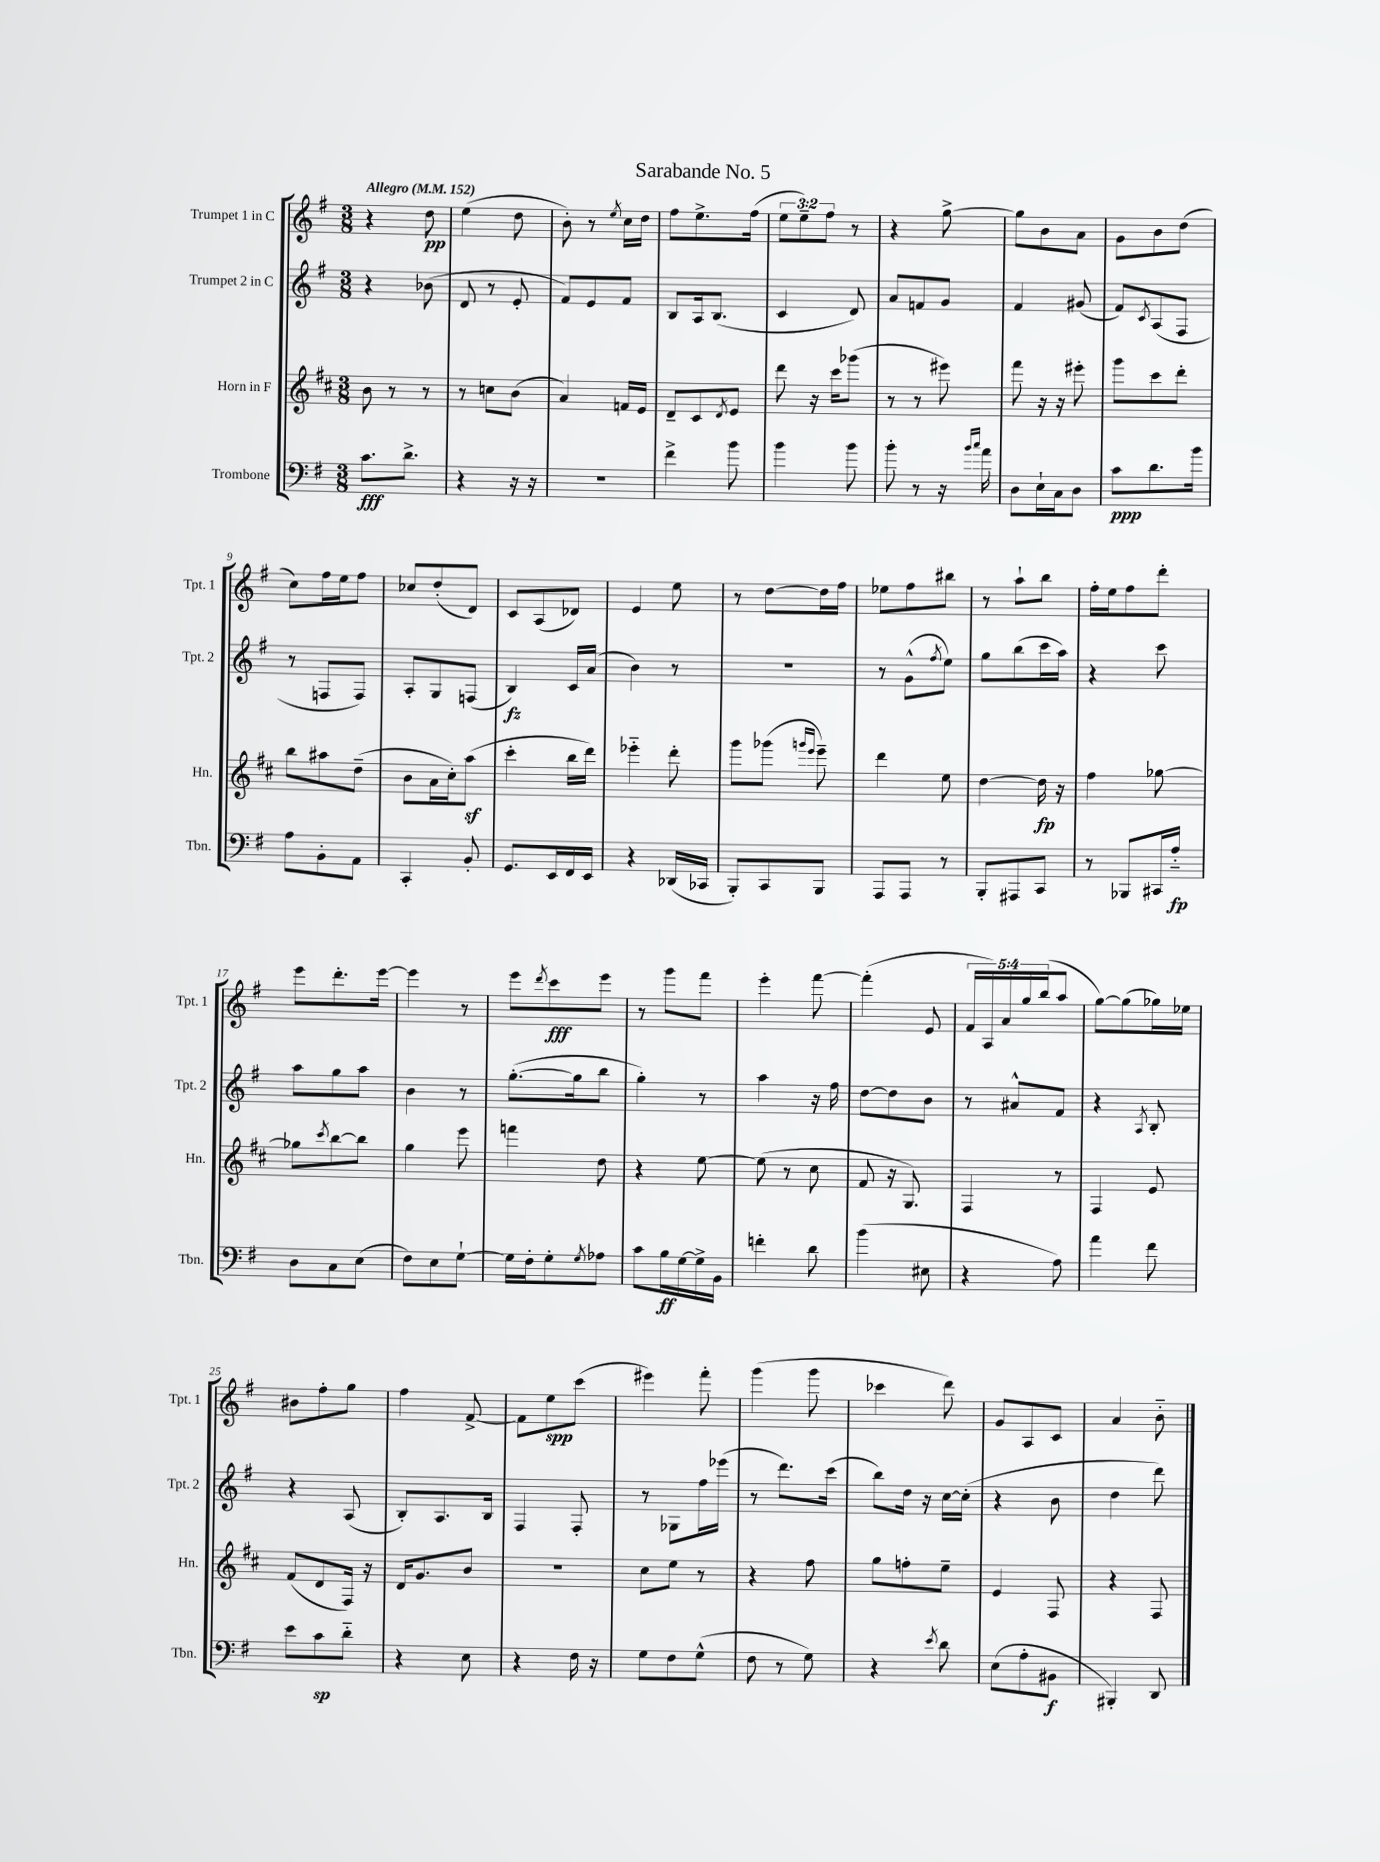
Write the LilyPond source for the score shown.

\header { title = "Sarabande No. 5" }
<<
\new StaffGroup <<
\new Staff = "s0" \with { instrumentName = "Trumpet 1 in C" shortInstrumentName = "Tpt. 1" } {
    \clef treble \key g \major \numericTimeSignature \time 3/8 \override Staff.TupletNumber.text = #tuplet-number::calc-fraction-text \tempo "Allegro" 4 = 152
    r4 d''8\pp |
    e''4( d''8 |
    b'8-.) r8 \acciaccatura { e''8 } c''16 d''16 |
    fis''8 e''8.-> fis''16( |
    \tuplet 3/2 { e''8 e''8--) fis''8 } r8 |
    r4 g''8~-> |
    g''8 b'8 a'8 |
    g'8 b'8 d''8( |
    c''8) fis''16 e''16 fis''8 |
    ces''8 d''8-.( d'8) |
    c'8 a8( des'8) |
    e'4 e''8 |
    r8 d''8~ d''16 fis''16 |
    ees''8 fis''8 bis''8 |
    r8 a''8-! b''8 |
    fis''16-. e''16 fis''8 d'''8-. |
    e'''8 d'''8.-. e'''16~ |
    e'''4 r8 |
    e'''8 \acciaccatura { d'''8 } c'''8\fff e'''8 |
    r8 g'''8 fis'''8 |
    e'''4-. fis'''8~ |
    fis'''4-.( e'8 |
    \tuplet 5/4 { fis'16 a16) a'16 g''16 b''16( } a''8 |
    g''8~) g''8( ges''16) ees''16 |
    bis'8 fis''8-. g''8 |
    fis''4 fis'8~-> |
    fis'8 e''8\spp c'''8( |
    eis'''4) fis'''8-. |
    g'''4( g'''8 |
    ces'''4 d'''8) |
    g'8 a8 c'8 |
    a'4 b'8-_ \bar "|." |
}
\new Staff = "s1" \with { instrumentName = "Trumpet 2 in C" shortInstrumentName = "Tpt. 2" } {
    \clef treble \key g \major \numericTimeSignature \time 3/8
    r4 bes'8( |
    d'8 r8 e'8-. |
    fis'8) e'8 fis'8 |
    b8 a16 b8.( |
    c'4 d'8) |
    a'8 f'8 g'8 |
    fis'4 gis'8( |
    fis'8) \acciaccatura { c'8 } a8( fis8 |
    r8 f8 f8) |
    a8-. g8 f8( |
    b4\fz) c'16 a'16( |
    b'4) r8 |
    R4. |
    r8 g'8-^( \acciaccatura { fis''8 } e''8) |
    g''8 b''8( c'''16 a''16) |
    r4 c'''8 |
    a''8 g''8 a''8 |
    b'4 r8 |
    g''8.~-.( g''16 b''8 |
    g''4-.) r8 |
    a''4 r16 fis''16 |
    d''8~ d''8 b'8 |
    r8 ais'8-^ fis'8 |
    r4 \acciaccatura { a8 } b8-. |
    r4 a8( |
    b8-.) a8. b16 |
    fis4 fis8-. |
    r8 ges8 fis''16 ees'''16( |
    r8 d'''8.) c'''16( |
    b''8) d''16 r16 c''16~ c''16-.( |
    r4 b'8 |
    d''4 d'''8) \bar "|." |
}
\new Staff = "s2" \with { instrumentName = "Horn in F" shortInstrumentName = "Hn." } {
    \clef treble \key d \major \numericTimeSignature \time 3/8
    b'8 r8 r8 |
    r8 c''8 b'8( |
    a'4) f'16 e'16 |
    d'8-- cis'8 \acciaccatura { d'8 } e'8 |
    d'''8 r16 cis'''16 ges'''8( |
    r8 r8 eis'''8) |
    fis'''8 r16 r16 eis'''8-. |
    g'''8 cis'''8 d'''8-. |
    b''8 ais''8 d''8--( |
    b'8 a'16 cis''16-.) a''8\sf( |
    cis'''4-. b''16 d'''16) |
    ees'''4-_ d'''8-. |
    g'''8 ges'''8( \grace { g'''16 e'''16 } e'''8--) |
    d'''4 e''8 |
    d''4~ d''16\fp r16 |
    fis''4 ges''8~ |
    ges''8 \acciaccatura { cis'''8 } b''8~ b''8 |
    g''4 e'''8 |
    f'''4 d''8 |
    r4 e''8~ |
    e''8( r8 cis''8 |
    fis'8 r16 g8.) |
    fis4 r8 |
    fis4 e'8 |
    fis'8( d'8 fis16) r16 |
    d'16 g'8. b'8 |
    R4. |
    cis''8 e''8 r8 |
    r4 fis''8 |
    g''8 f''8-. e''8-- |
    e'4 fis8 |
    r4 fis8 \bar "|." |
}
\new Staff = "s3" \with { instrumentName = "Trombone" shortInstrumentName = "Tbn." } {
    \clef bass \key g \major \numericTimeSignature \time 3/8
    c'8.\fff d'8.-> |
    r4 r16 r16 |
    r4. |
    fis'4-> b'8 |
    b'4 b'8 |
    b'8-. r8 r16 \grace { b'16 c''16 } a'16 |
    d8 e16-! c16 d8 |
    c'8\ppp d'8. b'16 |
    a8 b,8-. a,8 |
    c,4-. b,8-. |
    g,8. e,16 fis,16 e,16 |
    r4 des,16( ces,16 |
    b,,8-.) c,8 b,,8 |
    a,,8 a,,8 r8 |
    b,,8-. ais,,8 c,8 |
    r8 bes,,8 cis,16 a16-_\fp |
    d8 c8 e8( |
    fis8) e8 g8~-! |
    g16 fis16-. g8-. \acciaccatura { g8 } aes8 |
    c'8 b16\ff g16~ g16-> b,16 |
    f'4-. d'8 |
    b'4( eis8 |
    r4 a8) |
    a'4 fis'8 |
    e'8 c'8\sp d'8-_ |
    r4 e8 |
    r4 fis16 r16 |
    g8 fis8 g8-^( |
    fis8 r8 g8) |
    r4 \acciaccatura { e'8 } d'8 |
    e8( a8-. bis,8\f |
    bis,,4-.) d,8 \bar "|." |
}
>>
>>
